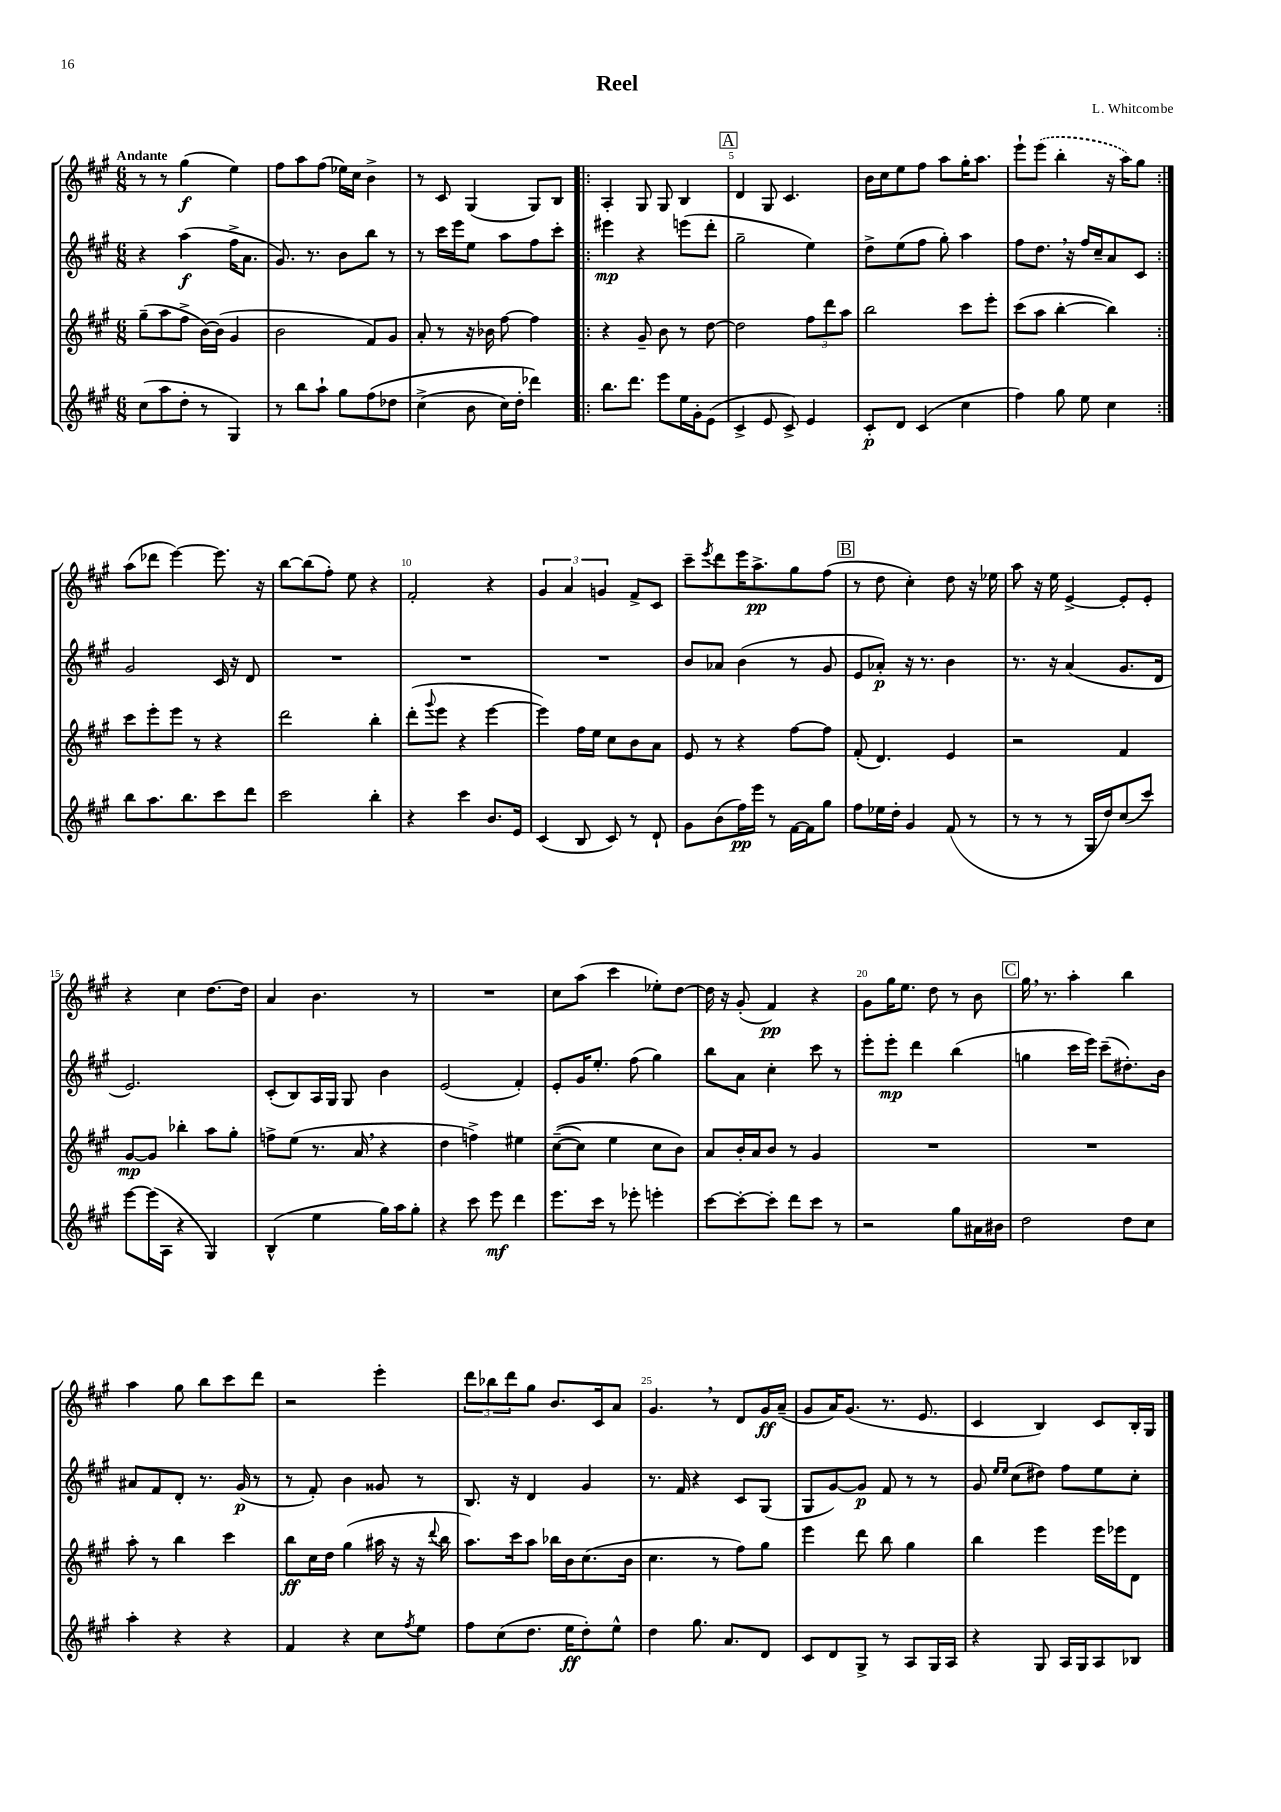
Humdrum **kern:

**kern	**dynam	**kern	**dynam	**kern	**dynam	**kern	**dynam
*part4	*part4	*part3	*part3	*part2	*part2	*part1	*part1
*staff4	*staff4	*staff3	*staff3	*staff2	*staff2	*staff1	*staff1
*clefG2	*	*clefG2	*	*clefG2	*	*clefG2	*
*k[f#c#g#]	*	*k[f#c#g#]	*	*k[f#c#g#]	*	*k[f#c#g#]	*
*M6/8	*	*M6/8	*	*M6/8	*	*M6/8	*
=1	=1	=1	=1	=1	=1	=1	=1
!	!	!	!	!	!	!LO:TX:a:B:t=Andante	!
(8cc#\L	.	(8gg#~\L	.	4r	.	8r	.
8aa\	.	8aa\	.	.	.	8r	.
8dd'\J	.	8ff#^\J	.	(4aa\	f	(4gg#\	f
8r	.	[16b\LL)	.	.	.	.	.
.	.	(16b\JJ]	.	.	.	.	.
4G#/)	.	4g#/	.	16ff#^\KL	.	4ee\)	.
.	.	.	.	8.a\J	.	.	.
=2	=2	=2	=2	=2	=2	=2	=2
8r	.	2b\	.	8.g#/)	.	8ff#\L	.
8bb\L	.	.	.	.	.	8aa\	.
.	.	.	.	8.r	.	.	.
8aa`\J	.	.	.	.	.	(8ff#\J	.
8gg#\L	.	.	.	8b\L	.	16ee-X\LL)	.
.	.	.	.	.	.	16cc#\JJ	.
(8ff#\	.	8f#/L)	.	8bb\J	.	4b^\	.
8dd-X\J	.	8g#/J	.	8r	.	.	.
=3	=3	=3	=3	=3	=3	=3	=3
(4cc#^\	.	8a'/	.	8r	.	8r	.
.	.	8r	.	16ccc#\LL	.	8c#/	.
.	.	.	.	16eee\J	.	.	.
8b\	.	16r	.	8ee\J	.	(4G#/	.
.	.	16b-X\	.	.	.	.	.
16cc#\LL)	.	[8ff#\	.	8aa\L	.	.	.
16dd'\JJ	.	.	.	.	.	.	.
4ddd-X\)	.	4ff#\]	.	8ff#\	.	8G#/L)	.
.	.	.	.	8ccc#'\J	.	8B/J	.
=4!|:	=4!|:	=4!|:	=4!|:	=4!|:	=4!|:	=4!|:	=4!|:
8.bb\L	.	4r	.	4eee#X\	mp	4A'/	.
8.ddd\J	.	.	.	.	.	.	.
.	.	8g#~/	.	4r	.	8G#/	.
8eee\L	.	8b\	.	.	.	8G#/	.
16ee\L	.	8r	.	(8eeen\L	.	4B/	.
16g#'\J	.	.	.	.	.	.	.
(8e\J	.	[8dd\	.	8ddd'\J	.	.	.
!!LO:REH:place=s1:t=A
=5	=5	=5	=5	=5	=5	=5	=5
4c#^/	.	2dd\]	.	2gg#~\	.	4d/	.
8e/	.	.	.	.	.	8G#/	.
8c#^/)	.	.	.	.	.	4.c#/	.
4e/	.	12ff#\L	.	4ee\)	.	.	.
.	.	12ddd\	.	.	.	.	.
.	.	12aa\J	.	.	.	.	.
=6	=6	=6	=6	=6	=6	=6	=6
8c#'/L	p	2bb\	.	8dd^\L	.	16b\LL	.
.	.	.	.	.	.	16cc#\J	.
8d/J	.	.	.	(8ee\	.	8ee\	.
(4c#/	.	.	.	8ff#\J	.	8ff#\J	.
.	.	.	.	8gg#'\)	.	8aa\L	.
4cc#\	.	8ccc#\L	.	4aa\	.	16gg#'\K	.
.	.	.	.	.	.	8.aa\J	.
.	.	8eee'\J	.	.	.	.	.
=7	=7	=7	=7	=7	=7	=7	=7
4ff#\)	.	(8ccc#\L	.	8ff#\L	.	8eee`\L	.
.	.	8aa\J	.	8.dd,\J	.	(8eee\J	.
8gg#\	.	[4bb'\	.	.	.	4bb'\	.
.	.	.	.	16r	.	.	.
8ee\	.	.	.	16ff#/LL	.	.	.
.	.	.	.	16cc#~/J	.	.	.
4cc#\	.	4bb\])	.	8a/	.	16r	.
.	.	.	.	.	.	16aa\KL)	.
.	.	.	.	8c#/J	.	8gg#\J	.
!!LO:LB:g=z
=8:|!	=8:|!	=8:|!	=8:|!	=8:|!	=8:|!	=8:|!	=8:|!
8bb\L	.	8ccc#\L	.	2g#/	.	(8aa\L	.
8.aa\	.	8eee'\	.	.	.	8ddd-X\J	.
.	.	8eee\J	.	.	.	[4eee\)	.
8.bb\	.	.	.	.	.	.	.
.	.	8r	.	.	.	.	.
8ccc#\	.	4r	.	16c#/	.	8.eee\]	.
.	.	.	.	16r	.	.	.
8ddd\J	.	.	.	8d/	.	.	.
.	.	.	.	.	.	16r	.
=9	=9	=9	=9	=9	=9	=9	=9
2ccc#\	.	2ddd\	.	2.r	.	[8bb\L	.
.	.	.	.	.	.	(8bb\]	.
.	.	.	.	.	.	8ff#'\J)	.
.	.	.	.	.	.	8ee\	.
4bb'\	.	4bb'\	.	.	.	4r	.
=10	=10	=10	=10	=10	=10	=10	=10
4r	.	(8ddd'\L	.	2.r	.	2f#'/	.
.	.	8qqggg#/	.	.	.	.	.
.	.	8eee\J	.	.	.	.	.
4ccc#\	.	4r	.	.	.	.	.
8.b/L	.	[4eee\	.	.	.	4r	.
16e/Jk	.	.	.	.	.	.	.
=11	=11	=11	=11	=11	=11	=11	=11
(4c#/	.	4eee\])	.	2.r	.	6g#/	.
.	.	.	.	.	.	6a/	.
8B/	.	16ff#\LL	.	.	.	.	.
.	.	16ee\JJ	.	.	.	.	.
.	.	.	.	.	.	6gn/	.
8c#/)	.	8cc#\L	.	.	.	.	.
8r	.	8b\	.	.	.	8f#^/L	.
8d`/	.	8a\J	.	.	.	8c#/J	.
=12	=12	=12	=12	=12	=12	=12	=12
8g#\L	.	8e/	.	8b/L	.	8ccc#~\L	.
.	.	.	.	.	.	8qeee/	.
(8b\	.	8r	.	8a-X/J	.	8ddd\	.
16ff#\L)	pp	4r	.	(4b\	.	16eee\K	.
16eee\JJ	.	.	.	.	.	8.aa^\	pp
8r	.	.	.	.	.	.	.
[16f#\LL	.	[8ff#\L	.	8r	.	8gg#\	.
16f#\J]	.	.	.	.	.	.	.
8gg#\J	.	8ff#\J]	.	8g#/	.	(8ff#\J	.
!!LO:REH:place=s1:t=B
=13	=13	=13	=13	=13	=13	=13	=13
8ff#\L	.	(8f#'/	.	8e/L	.	8r	.
16ee-X\L	.	4.d/)	.	8a-X'/J)	p	8dd\	.
16dd'\JJ	.	.	.	.	.	.	.
4g#/	.	.	.	16r	.	4cc#'\)	.
.	.	.	.	8.r	.	.	.
(8f#/	.	4e/	.	4b\	.	8dd\	.
8r	.	.	.	.	.	16r	.
.	.	.	.	.	.	16ee-X\	.
=14	=14	=14	=14	=14	=14	=14	=14
8r	.	2r	.	8.r	.	8aa\	.
8r	.	.	.	.	.	16r	.
.	.	.	.	16r	.	16ee\	.
8r	.	.	.	(4a/	.	[4e^/	.
16G#/LL	.	.	.	.	.	.	.
16dd/J)	.	.	.	.	.	.	.
(8cc#/	.	4f#/	.	8.g#/L	.	8e'/L]	.
8ccc#/J)	.	.	.	.	.	8e'/J	.
.	.	.	.	16d/Jk	.	.	.
!!LO:LB:g=z
=15	=15	=15	=15	=15	=15	=15	=15
[8eee\L	.	[8g#/L	mp	2.e/)	.	4r	.
(16eee\L]	.	8g#/J]	.	.	.	.	.
16A\JJ	.	.	.	.	.	.	.
4r	.	4bb-X'\	.	.	.	4cc#\	.
4G#/)	.	8aa\L	.	.	.	[8.dd\L	.
.	.	8gg#'\J	.	.	.	.	.
.	.	.	.	.	.	16dd\Jk]	.
=16	=16	=16	=16	=16	=16	=16	=16
(4B^^/	.	8ffn^\L	.	(8c#'/L	.	4a/	.
.	.	(8ee\J	.	8B/)	.	.	.
4ee\	.	8.r	.	16A/L	.	4.b\	.
.	.	.	.	16G#/JJ	.	.	.
.	.	.	.	8G#/	.	.	.
.	.	16a,/	.	.	.	.	.
16gg#\LL)	.	4r	.	4b\	.	.	.
16aa\J	.	.	.	.	.	.	.
8gg#'\J	.	.	.	.	.	8r	.
=17	=17	=17	=17	=17	=17	=17	=17
4r	.	4dd\	.	(2e/	.	2.r	.
8ccc#\	.	4ffn^\)	.	.	.	.	.
8eee\	mf	.	.	.	.	.	.
4ddd\	.	4ee#X\	.	4f#'/)	.	.	.
=18	=18	=18	=18	=18	=18	=18	=18
8.eee\L	.	(([8cc#~\L	.	8e'/L	.	8cc#\L	.
.	.	8cc#\J])	.	16g#/K	.	(8aa\J	.
16ccc#\Jk	.	.	.	8.ee'/J	.	.	.
8r	.	4ee\	.	.	.	4ccc#\	.
8eee-X'\	.	.	.	(8ff#\	.	.	.
4eeen'\	.	8cc#\L	.	4gg#\)	.	8ee-X'\L)	.
.	.	8b\J)	.	.	.	[8dd\J	.
=19	=19	=19	=19	=19	=19	=19	=19
[8ccc#\L	.	8a/L	.	8bb\L	.	16dd\]	.
.	.	.	.	.	.	16r	.
8ccc#'\_	.	16b'/L	.	8a\J	.	(8g#'/	.
.	.	16a/J	.	.	.	.	.
8ccc#'\J]	.	8b/J	.	4cc#'\	.	4f#/)	pp
8ddd\L	.	8r	.	.	.	.	.
8ccc#\J	.	4g#/	.	8ccc#\	.	4r	.
8r	.	.	.	8r	.	.	.
=20	=20	=20	=20	=20	=20	=20	=20
2r	.	2.r	.	8eee'\L	.	8g#\L	.
.	.	.	.	8eee'\J	mp	16gg#\K	.
.	.	.	.	.	.	8.ee\J	.
.	.	.	.	4ddd\	.	.	.
.	.	.	.	.	.	8dd\	.
8gg#\L	.	.	.	(4bb\	.	8r	.
16a#X\L	.	.	.	.	.	8b\	.
16b#X\JJ	.	.	.	.	.	.	.
!!LO:REH:place=s1:t=C
=21	=21	=21	=21	=21	=21	=21	=21
2dd\	.	2.r	.	4ggn\	.	16gg#,\	.
.	.	.	.	.	.	8.r	.
.	.	.	.	16ccc#\LL	.	4aa'\	.
.	.	.	.	16eee\JJ)	.	.	.
.	.	.	.	(8ccc#~\L	.	.	.
8dd\L	.	.	.	8.dd#X'\)	.	4bb\	.
8cc#\J	.	.	.	.	.	.	.
.	.	.	.	16b\Jk	.	.	.
!!LO:LB:g=z
=22	=22	=22	=22	=22	=22	=22	=22
4aa'\	.	8aa'\	.	8a#X/L	.	4aa\	.
.	.	8r	.	8f#/	.	.	.
4r	.	4bb\	.	8d'/J	.	8gg#\	.
.	.	.	.	8.r	.	8bb\L	.
4r	.	4ccc#\	.	.	.	8ccc#\	.
.	.	.	.	(16g#/	p	.	.
.	.	.	.	8r	.	8ddd\J	.
=23	=23	=23	=23	=23	=23	=23	=23
4f#/	.	8bb\L	ff	8r	.	2r	.
.	.	16cc#\L	.	8f#'/)	.	.	.
.	.	16dd\JJ	.	.	.	.	.
4r	.	(4gg#\	.	4b\	.	.	.
8cc#\L	.	16aa#X\	.	8g##X/	.	4eee'\	.
.	.	16r	.	.	.	.	.
8qff#/	.	.	.	.	.	.	.
8ee\J	.	16r	.	8r	.	.	.
.	.	8qqddd/	.	.	.	.	.
.	.	16bb\	.	.	.	.	.
=24	=24	=24	=24	=24	=24	=24	=24
8ff#\L	.	8.aa\L)	.	8.B/	.	12ddd\L	.
.	.	.	.	.	.	12bb-X\	.
(8cc#\	.	.	.	.	.	.	.
.	.	.	.	.	.	12ddd\	.
.	.	16ccc#\k	.	16r	.	.	.
8.dd\J	.	8aa\J	.	4d/	.	8gg#\J	.
.	.	16bb-X\LL	.	.	.	8.b/L	.
16ee\KL	ff	16b\J	.	.	.	.	.
8dd'\)	.	(8.cc#\	.	4g#/	.	.	.
.	.	.	.	.	.	16c#/k	.
8ee^^\J	.	.	.	.	.	8a/J	.
.	.	16b\Jk	.	.	.	.	.
=25	=25	=25	=25	=25	=25	=25	=25
4dd\	.	4.cc#\	.	8.r	.	4.g#,/	.
.	.	.	.	16f#/	.	.	.
8.gg#\	.	.	.	4r	.	.	.
.	.	8r	.	.	.	8r	.
8.a/L	.	.	.	.	.	.	.
.	.	8ff#\L)	.	8c#/L	.	8d/L	.
8d/J	.	8gg#\J	.	(8G#/J	.	16g#/L	ff
.	.	.	.	.	.	(16a~/JJ	.
=26	=26	=26	=26	=26	=26	=26	=26
8c#/L	.	4eee\	.	8G#/L	.	8g#/L	.
8d/	.	.	.	[8g#/)	.	16a/K)	.
.	.	.	.	.	.	(8.g#/J	.
8G#^/J	.	8ddd\	.	8g#/J]	p	.	.
8r	.	8bb\	.	8f#/	.	8.r	.
8A/L	.	4gg#\	.	8r	.	.	.
.	.	.	.	.	.	8.e/	.
16G#/L	.	.	.	8r	.	.	.
16A/JJ	.	.	.	.	.	.	.
=27	=27	=27	=27	=27	=27	=27	=27
4r	.	4bb\	.	8g#/	.	4c#/	.
.	.	.	.	16qqee/LL	.	.	.
.	.	.	.	16qqee/JJ	.	.	.
.	.	.	.	(8cc#\L	.	.	.
8G#/	.	4eee\	.	8dd#X\J)	.	4B/)	.
16A/LL	.	.	.	8ff#\L	.	.	.
16G#/J	.	.	.	.	.	.	.
8A/	.	16eee\LL	.	8ee\	.	8c#/L	.
.	.	16eee-X\J	.	.	.	.	.
8B-X/J	.	8d\J	.	8cc#'\J	.	16B'/L	.
.	.	.	.	.	.	16G#/JJ	.
==	==	==	==	==	==	==	==
*-	*-	*-	*-	*-	*-	*-	*-
